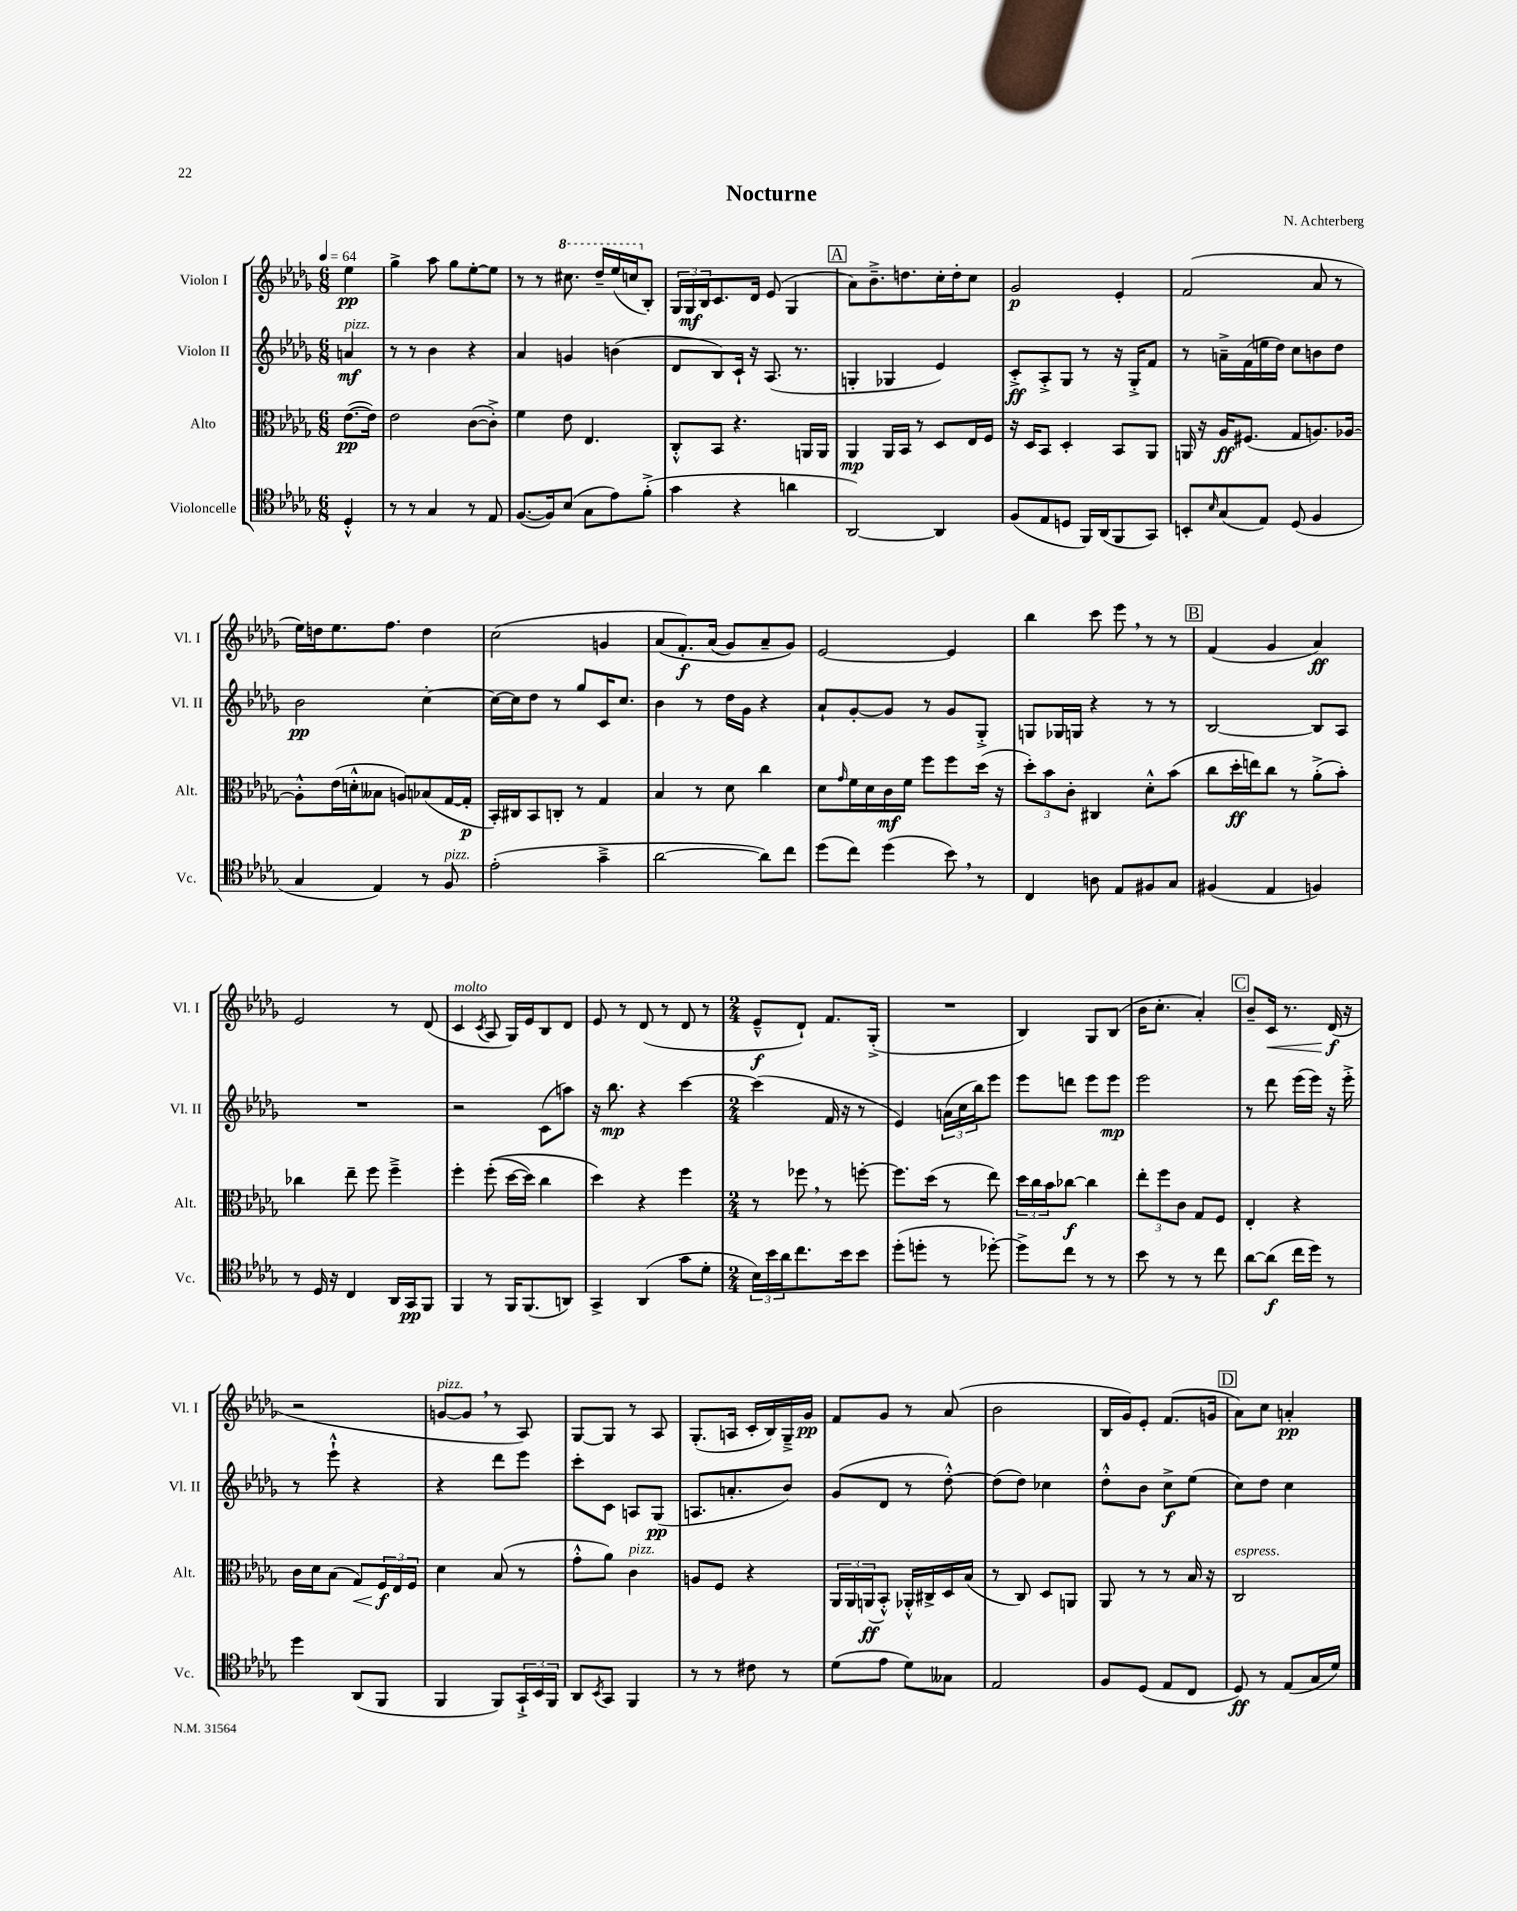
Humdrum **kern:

**kern	**dynam	**kern	**dynam	**kern	**dynam	**kern	**dynam
*part4	*part4	*part3	*part3	*part2	*part2	*part1	*part1
*staff4	*staff4	*staff3	*staff3	*staff2	*staff2	*staff1	*staff1
*I"Violoncelle	*	*I"Alto	*	*I"Violon II	*	*I"Violon I	*
*I'Vc.	*	*I'Alt.	*	*I'Vl. II	*	*I'Vl. I	*
*clefC4	*	*clefC3	*	*clefG2	*	*clefG2	*
*k[b-e-a-d-g-]	*	*k[b-e-a-d-g-]	*	*k[b-e-a-d-g-]	*	*k[b-e-a-d-g-]	*
*M6/8	*	*M6/8	*	*M6/8	*	*M6/8	*
*MM64	*	*MM64	*	*MM64	*	*MM64	*
=	=	=	=	=	=	=	=
!	!	!	!	!LO:TX:a:i:t=pizz.	!	!	!
4D-'^^/	.	([8.e-\L	pp	4an/	mf	4ee-\	pp
.	.	16e-\Jk])	.	.	.	.	.
=1	=1	=1	=1	=1	=1	=1	=1
8r	.	2e-\	.	8r	.	4gg-^\	.
8r	.	.	.	8r	.	.	.
4G-/	.	.	.	4b-\	.	8aa-\	.
.	.	.	.	.	.	8gg-\L	.
8r	.	([8c\L	.	4r	.	[8ee-'\	.
8E-/	.	8c'^\J])	.	.	.	8ee-\J]	.
=2	=2	=2	=2	=2	=2	=2	=2
([8.F/L	.	4f\	.	4a-/	.	8r	.
.	.	.	.	.	.	8r	.
16F/k])	.	.	.	.	.	.	.
*	*	*	*	*	*	*8va	*
(8B-/J	.	8e-\	.	4gn/	.	8.ccc#X\	.
8G-\L	.	4.E-/	.	.	.	.	.
.	.	.	.	.	.	16ddd-~/LL	.
8e-\)	.	.	.	(4bn\	.	(16eee-/	.
.	.	.	.	.	.	16cccn/J	.
*	*	*	*	*	*	*X8va	*
(8f'^\J	.	.	.	.	.	8B-'/J)	.
=3	=3	=3	=3	=3	=3	=3	=3
4g-\	.	8C'^^/L	.	8d-/L	.	24G-/LL	.
.	.	.	.	.	.	24G-/	mf
.	.	.	.	.	.	24B-/J	.
.	.	8BB-/J	.	8B-/)	.	8.c/	.
4r	.	4.r	.	16c`/Jk	.	.	.
.	.	.	.	16r	.	16d-/Jk	.
.	.	.	.	(8.A-/	.	(8e-/	.
4an\	.	.	.	.	.	4G-/	.
.	.	.	.	8.r	.	.	.
.	.	16AAn/LL	.	.	.	.	.
.	.	16AA/JJ	.	.	.	.	.
!!LO:REH:place=s1:t=A
=4	=4	=4	=4	=4	=4	=4	=4
[2AA-/)	.	4AA-/	mp	4Gn'/	.	8a-\L)	.
.	.	.	.	.	.	8.b-~^\	.
.	.	16AA-/LL	.	4G-X/	.	.	.
.	.	16BB-/JJ	.	.	.	8.ddn\	.
.	.	8r	.	.	.	.	.
4AA-/]	.	8D-/L	.	4e-/)	.	16cc'\L	.
.	.	.	.	.	.	16dd'\J	.
.	.	16E-/L	.	.	.	8cc\J	.
.	.	16F/JJ	.	.	.	.	.
=5	=5	=5	=5	=5	=5	=5	=5
(8F/L	.	16r	.	8c'^/L	ff	2g-/	p
.	.	16D-/KL	.	.	.	.	.
8E-/	.	8BB-/J	.	8A-'^/	.	.	.
8Dn/J	.	4D-'/	.	8G-/J	.	.	.
16FF/LL)	.	.	.	8r	.	.	.
(16AA-/J	.	.	.	.	.	.	.
8FF/	.	8BB-/L	.	16r	.	4e-'/	.
.	.	.	.	16G-'^/KL	.	.	.
8GG-/J)	.	8AA-/J	.	8f/J	.	.	.
=6	=6	=6	=6	=6	=6	=6	=6
8BBn'/L	.	16AAn/	.	8r	.	(2f/	.
.	.	16r	.	.	.	.	.
16qqB-/	.	.	.	.	.	.	.
(8G-/	.	16A-/KL	ff	16an~^\LL	.	.	.
.	.	(8.F#X/J	.	(16f\	.	.	.
8E-/J)	.	.	.	16een\	.	.	.
.	.	.	.	16dd-\JJ)	.	.	.
(8D-/	.	8G-/L	.	8cc\L	.	.	.
4F/	.	8.An/)	.	8bn\	.	8a-/	.
.	.	.	.	8dd-\J	.	8r	.
.	.	[16A-X/Jk	.	.	.	.	.
!!LO:LB:g=z
=7	=7	=7	=7	=7	=7	=7	=7
4G-/	.	8A-'^^\L]	.	2b-\	pp	16ee-\LL)	.
.	.	.	.	.	.	16ddn\J	.
.	.	(16e-\L	.	.	.	8.ee-\	.
.	.	16dn'^^\J	.	.	.	.	.
4E-/)	.	8B--X\J	.	.	.	.	.
.	.	.	.	.	.	8.ff\J	.
.	.	8An/L)	.	.	.	.	.
8r	.	(8B-X/	.	[4cc'\	.	4dd\	.
!LO:TX:a:i:t=pizz.	!	!	!	!	!	!	!
8F/	.	[16G-/L	.	.	.	.	.
.	.	16G-'/JJ]	p	.	.	.	.
=8	=8	=8	=8	=8	=8	=8	=8
(2e-'\	.	16BB-'/LL)	.	16cc\LL_	.	(2cc\	.
.	.	16C#X/J	.	16cc\J]	.	.	.
.	.	8BB-/	.	8dd-\J	.	.	.
.	.	8Cn'/J	.	8r	.	.	.
.	.	8r	.	8gg-/L	.	.	.
4g-~^\	.	4G-/	.	16c/K	.	4gn/	.
.	.	.	.	8.cc/J	.	.	.
=9	=9	=9	=9	=9	=9	=9	=9
[2a-\	.	4B-/	.	4b-\	.	(8a-/L	.
.	.	.	.	.	.	8.f'/)	f
.	.	8r	.	8r	.	.	.
.	.	.	.	.	.	(16a-/Jk	.
.	.	8d-\	.	16dd-\LL	.	8g-/L)	.
.	.	.	.	16g-\JJ	.	.	.
8a-\L])	.	4cc\	.	4r	.	8a-~/	.
8cc\J	.	.	.	.	.	8g-/J)	.
=10	=10	=10	=10	=10	=10	=10	=10
(8dd-\L	.	8d-\L	.	8a-`/L	.	[2e-/	.
.	.	16qqg-/	.	.	.	.	.
8cc\J)	.	16f\L	.	[8g-'/	.	.	.
.	.	16d-\	.	.	.	.	.
(4dd-\	.	16c\	mf	8g-/J]	.	.	.
.	.	16f\JJ	.	.	.	.	.
.	.	8ff\L	.	8r	.	.	.
8b-,\)	.	8ff\	.	8g-/L	.	4e-/]	.
8r	.	(16dd-\Jk	.	8G-'^/J	.	.	.
.	.	16r	.	.	.	.	.
=11	=11	=11	=11	=11	=11	=11	=11
4C/	.	12dd-'\L)	.	8Gn/L	.	4bb-\	.
.	.	12b-\	.	.	.	.	.
.	.	.	.	16G-X/L	.	.	.
.	.	12c'\J	.	.	.	.	.
.	.	.	.	16Gn/JJ	.	.	.
8An\	.	4C#X/	.	4r	.	8ccc\	.
8E-/L	.	.	.	.	.	8eee-,\	.
8F#X/	.	8d-'^^\L	.	8r	.	8r	.
8G-/J	.	(8b-\J	.	8r	.	8r	.
!!LO:REH:place=s1:t=B
=12	=12	=12	=12	=12	=12	=12	=12
(4F#X/	.	8cc\L	.	[2B-/	.	(4f/	.
.	.	16dd-'\L	ff	.	.	.	.
.	.	16een\J)	.	.	.	.	.
4E-/	.	8cc\J	.	.	.	4g-/	.
.	.	8r	.	.	.	.	.
4Fn/)	.	(8a-'^\L	.	8B-/L]	.	4a-/)	ff
.	.	8b-'\J)	.	8A-/J	.	.	.
!!LO:LB:g=z
=13	=13	=13	=13	=13	=13	=13	=13
8r	.	4cc-X\	.	2.r	.	2e-/	.
16D-/	.	.	.	.	.	.	.
16r	.	.	.	.	.	.	.
4C/	.	8ee-~\	.	.	.	.	.
.	.	8ff\	.	.	.	.	.
16AA-/LL	.	4ff~^\	.	.	.	8r	.
16GG-/J	pp	.	.	.	.	.	.
8FF/J	.	.	.	.	.	(8d-/	.
=14	=14	=14	=14	=14	=14	=14	=14
!	!	!	!	!	!	!LO:TX:a:i:t=molto	!
4FF/	.	4ff'\	.	2r	.	4c/	.
.	.	.	.	.	.	8qc/	.
8r	.	((8ff'\	.	.	.	8A-/	.
16FF/KL	.	[16dd-\LL	.	.	.	16G-/LL)	.
(8.FF/	.	16dd-\JJ])	.	.	.	16e-/J	.
.	.	4cc\	.	(8c\L	.	8B-/	.
8AAn/J)	.	.	.	8aan\J)	.	8d-/J	.
=15	=15	=15	=15	=15	=15	=15	=15
4GG-^/	.	4dd-\)	.	16r	.	8e-/	.
.	.	.	.	8.bb-\	mp	.	.
.	.	.	.	.	.	8r	.
(4AA-/	.	4r	.	4r	.	(8d-/	.
.	.	.	.	.	.	8r	.
8g-\L	.	4ff\	.	[4ccc\	.	8d-/	.
8d-'\J	.	.	.	.	.	8r	.
=16	=16	=16	=16	=16	=16	=16	=16
*M2/4	*	*M2/4	*	*M2/4	*	*M2/4	*
24B-\LL)	.	8r	.	(4ccc\]	.	8e-~^^/L	f
24b-\	.	.	.	.	.	.	.
24a-\J	.	.	.	.	.	.	.
8.cc\	.	8ff-X,\	.	.	.	8d-`/J)	.
.	.	8r	.	16f/	.	8.f/L	.
16b-\k	.	.	.	16r	.	.	.
8b-\J	.	[8ffn'\	.	8r	.	.	.
.	.	.	.	.	.	(16G-'^/Jk	.
=17	=17	=17	=17	=17	=17	=17	=17
(8dd-'\L	.	8.ff\L]	.	4e-/)	.	2r	.
8ddn'\J	.	.	.	.	.	.	.
.	.	(16dd-\Jk	.	.	.	.	.
8r	.	8r	.	(24an\LL	.	.	.
.	.	.	.	24cc\	.	.	.
.	.	.	.	24bb-\J)	.	.	.
[8dd-X'\)	.	8ee-\)	.	8eee-\J	.	.	.
=18	=18	=18	=18	=18	=18	=18	=18
8dd-^\L]	.	24dd-\LL	.	8eee-\L	.	4B-/)	.
.	.	24cc\	.	.	.	.	.
.	.	24b-\J	.	.	.	.	.
8cc\J	.	[8cc-X\J	f	8dddn\J	.	.	.
8r	.	4cc-\]	.	8eee-\L	.	8G-/L	.
8r	.	.	.	8eee-\J	mp	(8B-/J	.
=19	=19	=19	=19	=19	=19	=19	=19
8b-\	.	12ee-'\L	.	2eee-\	.	16b-\KL	.
.	.	.	.	.	.	8.cc'\J	.
.	.	12ff\	.	.	.	.	.
8r	.	.	.	.	.	.	.
.	.	12c\J	.	.	.	.	.
8r	.	8G-/L	.	.	.	4a-'/)	.
8cc\	.	8F/J	.	.	.	.	.
!!LO:REH:place=s1:t=C
=20	=20	=20	=20	=20	=20	=20	=20
[8a-\L	.	4E-'/	.	8r	.	8b-~/L	.
!	!	!	!	!	!	!	!LO:HP:b
(8a-\J]	f	.	.	8ddd-\	.	16c/Jk	<
.	.	.	.	.	.	8.r	.
16cc\LL	.	4r	.	(16eee-\LL	.	.	.
16dd-\JJ)	.	.	.	16eee-\JJ)	.	.	.
8r	.	.	.	16r	.	(16d-/	f
.	.	.	.	16eee-'^\	.	16r	[
!!LO:LB:g=z
=21	=21	=21	=21	=21	=21	=21	=21
4dd-\	.	16c\LL	.	8r	.	2r	.
.	.	16d-\J	.	.	.	.	.
.	.	(8B-\J	.	8eee-`^^\	.	.	.
!	!	!	!LO:HP:b	!	!	!	!
(8AA-/L	.	8G-/L)	<	4r	.	.	.
8FF/J	.	24F/L	f	.	.	.	.
.	.	24E-/	[	.	.	.	.
.	.	24F/JJ	.	.	.	.	.
=22	=22	=22	=22	=22	=22	=22	=22
!	!	!	!	!	!	!LO:TX:a:i:t=pizz.	!
4FF/	.	4d-\	.	4r	.	[8gn/L	.
.	.	.	.	.	.	8g,/J]	.
8FF/L)	.	(8B-/	.	8ddd-\L	.	8r	.
24GG-`^/L	.	8r	.	8eee-\J	.	8A-/)	.
24BB-/	.	.	.	.	.	.	.
24FF/JJ	.	.	.	.	.	.	.
=23	=23	=23	=23	=23	=23	=23	=23
8AA-/L	.	8g-'^^\L	.	8ccc'\L	.	[8G-/L	.
8qBB-/	.	.	.	.	.	.	.
8GG-/J	.	8a-\J)	.	8c\J	.	8G-/J]	.
!	!	!LO:TX:a:i:t=pizz.	!	!	!	!	!
4FF/	.	4c\	.	8An/L	.	8r	.
.	.	.	.	(8G-/J	pp	8A-/	.
=24	=24	=24	=24	=24	=24	=24	=24
8r	.	8An/L	.	8.An/L	.	(8.G-'/L	.
8r	.	8F/J	.	.	.	.	.
.	.	.	.	8.an'/	.	16An/Jk	.
8c#X\	.	4r	.	.	.	16c'/LL	.
.	.	.	.	.	.	16B-/)	.
8r	.	.	.	8b-/J)	.	16G-~^/	.
.	.	.	.	.	.	16g-/JJ	pp
=25	=25	=25	=25	=25	=25	=25	=25
(8d-\L	.	24AA-/LL	.	(8g-/L	.	8f/L	.
.	.	24AA-/	.	.	.	.	.
.	.	(24AAn/J	ff	.	.	.	.
8e-\J	.	8BB-'^^/J)	.	8d-/J	.	8g-/J	.
8d-\L)	.	16AA-X'^^/LL	.	8r	.	8r	.
.	.	16C#X^/	.	.	.	.	.
8G--X\J	.	16D-/	.	[8dd-'^^\)	.	(8a-/	.
.	.	(16B-/JJ	.	.	.	.	.
=26	=26	=26	=26	=26	=26	=26	=26
2E-/	.	8r	.	(8dd-\L]	.	2b-\	.
.	.	8C/)	.	8dd-\J)	.	.	.
.	.	8D-/L	.	4cc-X\	.	.	.
.	.	8AAn/J	.	.	.	.	.
=27	=27	=27	=27	=27	=27	=27	=27
8F/L	.	8AA-/	.	8dd-'^^\L	.	16B-/LL	.
.	.	.	.	.	.	16g-/J)	.
(8D-/J	.	8r	.	8b-\J	.	8e-'/J	.
8E-/L	.	8r	.	8cc^\L	f	(8.f/L	.
8C/J	.	16B-/	.	(8ee-\J	.	.	.
.	.	16r	.	.	.	16gn/Jk	.
!!LO:REH:place=s1:t=D
=28	=28	=28	=28	=28	=28	=28	=28
!	!	!LO:TX:a:i:t=espress.	!	!	!	!	!
8D-/)	ff	2C/	.	8cc\L)	.	8a-\L)	.
8r	.	.	.	8dd-\J	.	8cc\J	.
(8E-/L	.	.	.	4cc\	.	4an'/	pp
16G-/L	.	.	.	.	.	.	.
16d-/JJ)	.	.	.	.	.	.	.
==	==	==	==	==	==	==	==
*-	*-	*-	*-	*-	*-	*-	*-
